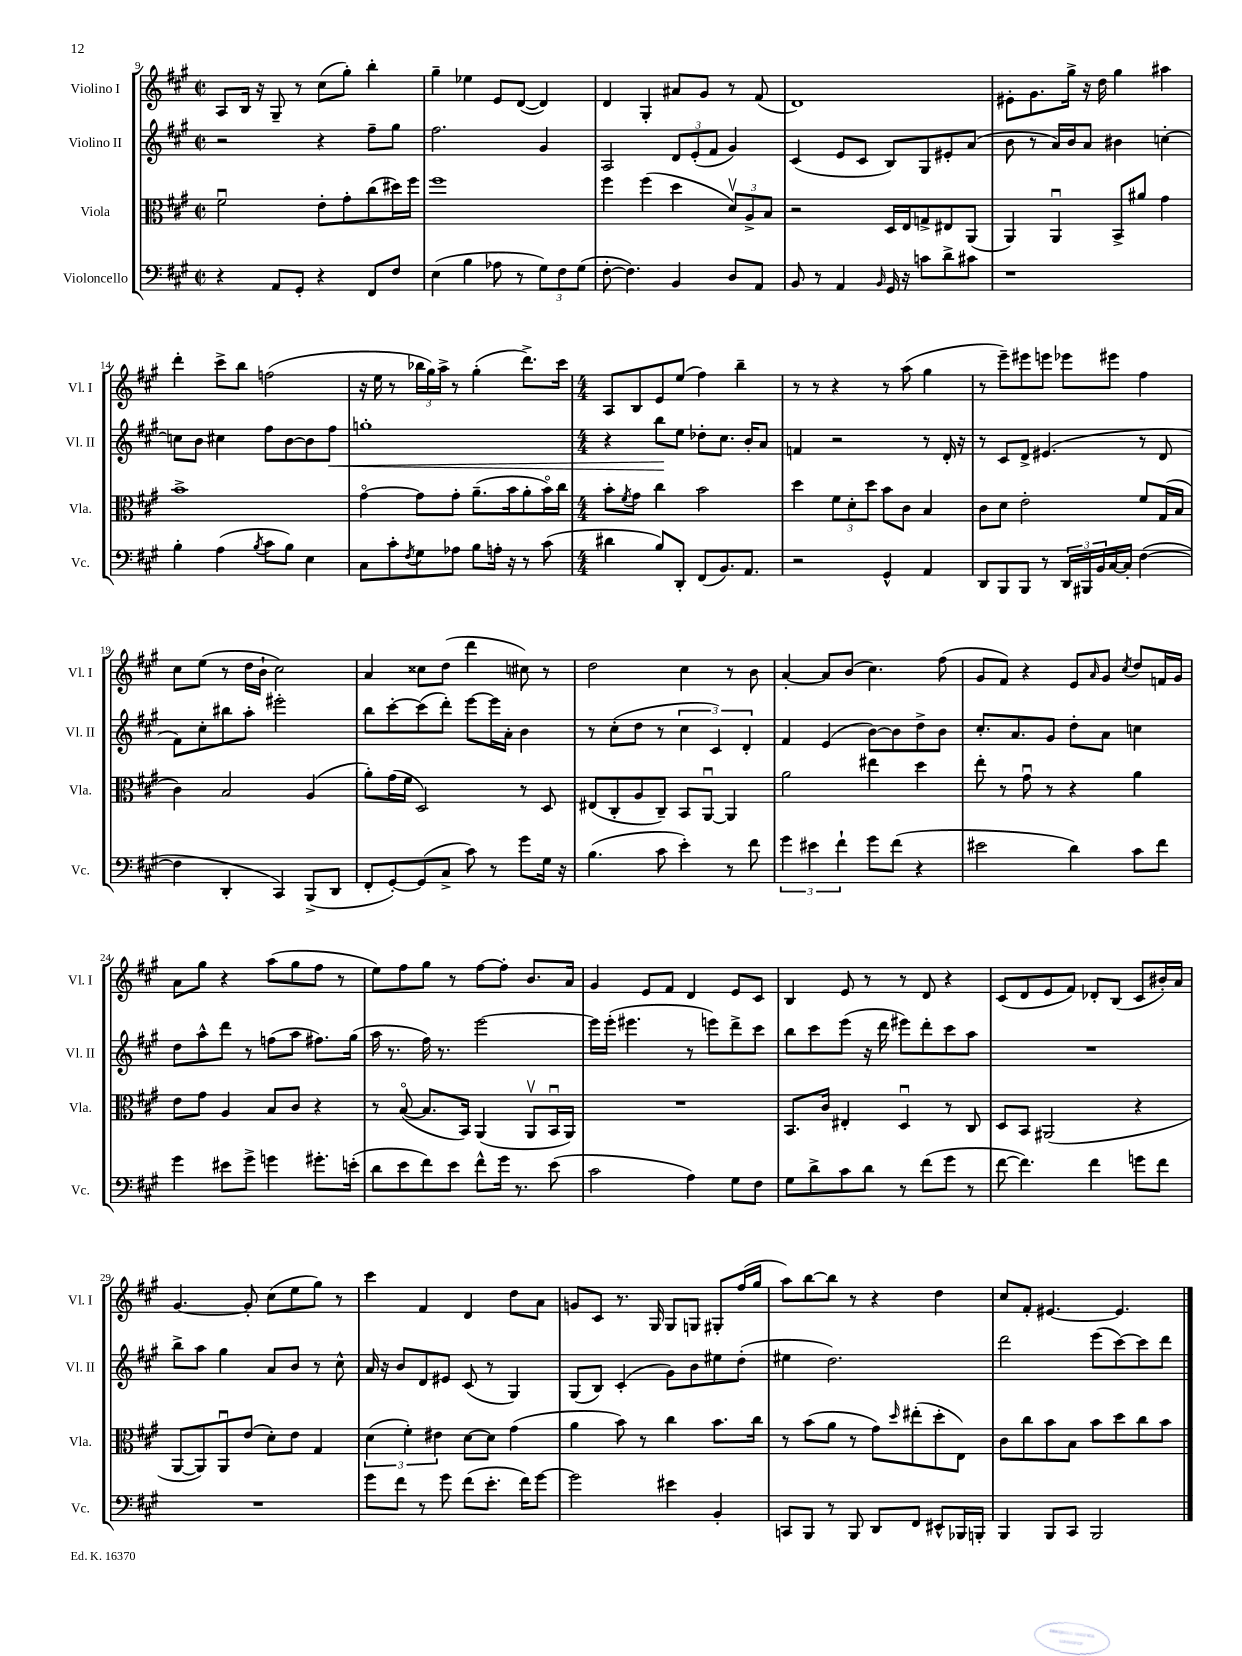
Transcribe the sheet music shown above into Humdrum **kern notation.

**kern	**kern	**kern	**dynam	**kern
*part4	*part3	*part2	*part2	*part1
*staff4	*staff3	*staff2	*staff2	*staff1
*I"Violoncello	*I"Viola	*I"Violino II	*	*I"Violino I
*I'Vc.	*I'Vla.	*I'Vl. II	*	*I'Vl. I
*clefF4	*clefC3	*clefG2	*	*clefG2
*k[f#c#g#]	*k[f#c#g#]	*k[f#c#g#]	*	*k[f#c#g#]
*M2/2	*M2/2	*M2/2	*	*M2/2
*met(c|)	*met(c|)	*met(c|)	*	*met(c|)
=9	=9	=9	=9	=9
4r	2f#u\	2r	.	8A/L
.	.	.	.	16B/Jk
.	.	.	.	16r
8AA/L	.	.	.	8G#~/
8GG#'/J	.	.	.	8r
4r	8e'\L	4r	.	(8cc#\L
.	8g#'\	.	.	8gg#'\J)
8FF#/L	(8cc#\	8ff#~\L	.	4bb'\
8F#/J	16dd#X\L)	8gg#\J	.	.
.	16ff#\JJ	.	.	.
=10	=10	=10	=10	=10
(4E\	1ff#	2.ff#\	.	4gg#~\
4B\	.	.	.	4ee-X\
8A-X\	.	.	.	8e/L
8r	.	.	.	([8d/J
12G#\L)	.	4g#/	.	4d/])
12F#\	.	.	.	.
(12G#\J	.	.	.	.
=11	=11	=11	=11	=11
[8F#'\	4ff#\	2A/	.	4d/
4.F#\])	.	.	.	.
.	(4ff#\	.	.	4G#'/
4BB/	4dd\	12d/L	.	8a#X/L
.	.	(12e'/	.	.
.	.	.	.	8g#/J
.	.	12f#/J	.	.
8D/L	12dv/L)	4g#/)	.	8r
.	12A^/	.	.	.
8AA/J	.	.	.	(8f#/
.	12B/J	.	.	.
=12	=12	=12	=12	=12
8BB/	2r	(4c#/	.	1d)
8r	.	.	.	.
4AA/	.	8e/L	.	.
.	.	8c#/J	.	.
16qqBB/	.	.	.	.
16GG#/	16D/LL	8B/L)	.	.
16r	16E/J	.	.	.
8cn\L	8Gn^/	8G#/	.	.
8d^\	8E#X/	8e#X'/	.	.
8c#X\J	(8AA/J	(8a/J	.	.
=13	=13	=13	=13	=13
1r	4AA/)	8b\	.	8e#X'\L
.	.	8r	.	8.g#\
.	4AAu/	16a/LL)	.	.
.	.	16b/J	.	16gg#^\Jk
.	.	8a/J	.	16r
.	.	.	.	16dd\
.	8BB^/L	4b#X\	.	4gg#\
.	8a#X/J	.	.	.
.	4g#\	[4ccn'\	.	4aa#X\
!!LO:LB:g=z
=14	=14	=14	=14	=14
4B'\	1b^	8ccn\L]	.	4ddd'\
.	.	8b\J	.	.
(4A\	.	4cc#X\	.	8ccc#^\L
.	.	.	.	8bb\J
8qB/	.	.	.	.
8c#\L	.	8ff#\L	.	(2ffn\
8B\J)	.	[8b\	.	.
4E\	.	8b\]	.	.
!	!	!	!LO:HP:b	!
.	.	8ff#\J	<	.
=15	=15	=15	=15	=15
8C#\L	[4g#\	1ggn'	.	16r
.	.	.	.	16ee\
8c#'\	.	.	.	8r
8qF#/	.	.	.	.
8G#\	8g#\L]	.	.	24bb-X\LL
.	.	.	.	24gg#\)
.	.	.	.	24aa^\JJ
8A-X\J	8g#'\J	.	.	8r
8B\L	(8.a~\L	.	.	(4gg#'\
16An'\Jk	.	.	.	.
16r	16b\k	.	.	.
8r	8a'\	.	.	8.ddd^\L)
(8c#\	16b\L)	.	.	.
.	16cc#\JJ	.	.	16ccc#\Jk
=16	=16	=16	=16	=16
*M4/4	*M4/4	*M4/4	*	*M4/4
4d#X\	8b'\L	4r	.	8A/L
.	8qf#/	.	.	.
.	8g#\J	.	.	8B/
8B/L)	4cc#\	8bb\L	.	8e/
8DD'/J	.	8ee\J	[	(8ee/J
(8FF#/L	2b\	8dd-X'\L	.	4ff#\)
8.BB/)	.	8.cc#\J	.	.
.	.	.	.	4bb~\
8.AA/J	.	16b'/KL	.	.
.	.	8a/J	.	.
=17	=17	=17	=17	=17
2r	4dd\	4fn/	.	8r
.	.	.	.	8r
.	12f#\L	2r	.	4r
.	12d'\	.	.	.
.	12dd\J	.	.	.
4GG#^^/	8b\L	.	.	8r
.	8c#\J	.	.	(8aa\
4AA/	4B/	8r	.	4gg#\
.	.	16d'/	.	.
.	.	16r	.	.
=18	=18	=18	=18	=18
8DD/L	8c#\L	8r	.	8r
8BBB/	8d\J	8c#/L	.	8eee~\L)
8BBB/J	2e'\	8d^/J	.	8eee#X\
8r	.	(4.e#X/	.	8eeen\J
24DD/LL	.	.	.	8eee-X\L
24BBB#X/	.	.	.	.
24BB/	.	.	.	.
[16C#/	.	.	.	8eee#X\J
16C#'/JJ]	.	.	.	.
([4F#\	8f#/L	8r	.	4ff#\
.	(16G#/L	8d/	.	.
.	16B/JJ	.	.	.
!!LO:LB:g=z
=19	=19	=19	=19	=19
4F#\]	4c#\)	8f#\L)	.	8cc#\L
.	.	8cc#'\	.	(8ee\J
4DD'/	2B/	8bb#X\	.	8r
.	.	8aa'\J	.	16dd\LL
.	.	.	.	16b`\JJ
4CC#/)	.	2eee#X'\	.	2cc#\)
(8BBB^/L	(4A/	.	.	.
8DD/J	.	.	.	.
=20	=20	=20	=20	=20
8FF#'/L	8a'\L)	8bb\L	.	4a/
[8GG#'/)	(16g#\L	[8ccc#'\	.	.
.	16f#\JJ	.	.	.
(8GG#/]	2D/)	(8ccc#\]	.	8cc##X\L
8C#^/J	.	8ddd'\J)	.	(8dd\J
8c#\)	.	[8eee\L	.	4ddd\
8r	.	16eee\L]	.	.
.	.	16a'\JJ	.	.
8g#\L	8r	4b\	.	8cc#X\)
16G#\Jk	8D/	.	.	8r
16r	.	.	.	.
=21	=21	=21	=21	=21
(4.B\	(8E#X/L	8r	.	2dd\
.	8C#'/	(8cc#'\L	.	.
.	8A/	8dd\J	.	.
8c#\	8C#~/J)	8r	.	.
4e'\)	8BB/L	6cc#\	.	4cc#\
.	[8AAu/J	.	.	.
.	.	6c#/)	.	.
8r	4AA/]	.	.	8r
.	.	6d'/	.	.
8f#\	.	.	.	8b\
=22	=22	=22	=22	=22
6g#\	2a\	4f#/	.	[4a'/
6e#X\	.	.	.	.
.	.	(4e/	.	8a/L]
6f#`\	.	.	.	.
.	.	.	.	(8b/J
8g#\L	4ee#X\	[8b\L)	.	4.cc#\)
(8f#\J	.	8b\]	.	.
4r	4dd\	8dd^\	.	.
.	.	8b\J	.	(8ff#\
=23	=23	=23	=23	=23
2e#X\	8ee'\	8.cc#'/L	.	8g#/L
.	8r	.	.	8f#/J)
.	.	8.a/	.	.
.	8g#u\	.	.	4r
.	8r	8g#/J	.	.
4d\)	4r	8dd'\L	.	8e/L
.	.	.	.	16qqa/
.	.	8a\J	.	8g#/J
.	.	.	.	8qcc#/
8c#\L	4a\	4ccn\	.	8dd/L
8f#\J	.	.	.	16fn/L
.	.	.	.	16g#/JJ
!!LO:LB:g=z
=24	=24	=24	=24	=24
4g#\	8e\L	8dd\L	.	8a\L
.	8g#\J	8aa^^\	.	8gg#\J
8e#X\L	4A/	8ddd\J	.	4r
8g#^\J	.	8r	.	.
4gn\	8B/L	(8ffn\L	.	(8aa\L
.	8c#/J	8aa\J	.	8gg#\
8.g#X'\L	4r	8.ff#X\L)	.	8ff#\J
.	.	.	.	8r
(16en'\Jk	.	(16gg#\Jk	.	.
=25	=25	=25	=25	=25
8d\L	8r	16aa\	.	8ee\L)
.	.	8.r	.	.
8e\	([8B/	.	.	8ff#\
8f#\)	8.B/L]	16ff#\)	.	8gg#\J
.	.	8.r	.	.
8e\J	.	.	.	8r
.	16BB/Jk)	.	.	.
8f#^^\L	(4AA/	[2eee\	.	[8ff#\L
16g#\Jk	.	.	.	8ff#'\J]
8.r	.	.	.	.
.	8AAv/L	.	.	8.b/L
(8e\	16BBu/L	.	.	.
.	16AA/JJ)	.	.	16a/Jk
=26	=26	=26	=26	=26
2c#\	1r	16eee\LL]	.	4g#/
.	.	(16eee'\JJ	.	.
.	.	4.eee#X\	.	.
.	.	.	.	8e/L
.	.	.	.	8f#/J
4A\)	.	8r	.	4d/
.	.	8eeen\L)	.	.
8G#\L	.	8ddd^\	.	8e/L
8F#\J	.	8ccc#\J	.	8c#/J
=27	=27	=27	=27	=27
8G#\L	8.BB/L	8bb\L	.	4B/
8d^\	.	8ccc#\	.	.
.	16c#/Jk	.	.	.
8c#\	4E#X'/	(8eee\J	.	8e/
8d\J	.	16r	.	8r
.	.	16ddd\	.	.
8r	4Du/	8eee#X\L)	.	8r
(8f#\L	.	8ddd'\	.	8d/
8g#\J	8r	8ccc#\	.	4r
8r	8C#/	8aa\J	.	.
=28	=28	=28	=28	=28
[8f#\	8D/L	1r	.	(8c#/L
4.f#\])	8BB/J	.	.	8d/
.	(2AA#X/	.	.	8e/
.	.	.	.	8f#/J)
4f#\	.	.	.	8d-X'/L
.	.	.	.	(8B/J
8gn\L	4r	.	.	8c#/L
8f#\J	.	.	.	16b#X'/L)
.	.	.	.	16a/JJ
!!LO:LB:g=z
=29	=29	=29	=29	=29
1r	[8AA/L	8bb^\L	.	[4.g#/
.	8AA/])	8aa\J	.	.
.	8AAu/	4gg#\	.	.
.	(8e/J	.	.	8g#'/]
.	8d'\L)	8a/L	.	(8cc#\L
.	8e\J	8b/J	.	8ee\
.	4G#/	8r	.	8gg#\J)
.	.	8cc#^^\	.	8r
=30	=30	=30	=30	=30
8g#\L	(6d\	16a/	.	4ccc#\
.	.	16r	.	.
8f#\J	.	8b/L	.	.
.	6f#'\)	.	.	.
8r	.	8d/	.	4f#/
.	6e#X\	.	.	.
8g#\	.	8e#X/J	.	.
(8f#\L	[8d\L	(8c#/	.	4d/
8.e'\J	8d\J]	8r	.	.
.	(4g#\	4G#/)	.	8dd\L
16f#\KL)	.	.	.	.
[8g#\J	.	.	.	8a\J
=31	=31	=31	=31	=31
2g#\]	4a\	(8G#/L	.	8gn/L
.	.	8B/J)	.	8c#/J
.	8b\)	(4c#'/	.	8.r
.	8r	.	.	.
.	.	.	.	16G#/
4e#X\	4cc#\	8g#\L)	.	8G#/L
.	.	8b\	.	8Gn/J
4BB'/	8.b\L	8ee#X\	.	8G#X'/L
.	.	(8dd'\J	.	(16ff#/L
.	16cc#\Jk	.	.	16gg#/JJ
=32	=32	=32	=32	=32
8CCn/L	8r	4ee#X\	.	8aa\L)
8BBB/J	(8b\L	.	.	[8bb\
8r	8a\J	2.dd\)	.	8bb\J]
8BBB/	8r	.	.	8r
8DD/L	8g#\L)	.	.	4r
.	16qqdd/	.	.	.
8FF#/J	(8ee#X'\	.	.	.
8EE#X^^/L	8dd'\	.	.	4dd\
16BBB-X/L	8E\J)	.	.	.
16BBBn'/JJ	.	.	.	.
=33	=33	=33	=33	=33
4BBB/	8c#\L	2ddd\	.	8cc#/L
.	8cc#\	.	.	8f#'/J
8BBB/L	8b\	.	.	[4.e#X/
8CC#/J	8B\J	.	.	.
2BBB/	8b\L	(8eee\L	.	.
.	8dd\	[8ccc#\)	.	4.e#/]
.	8cc#\	8ccc#\]	.	.
.	8b\J	8ddd\J	.	.
==	==	==	==	==
*-	*-	*-	*-	*-
